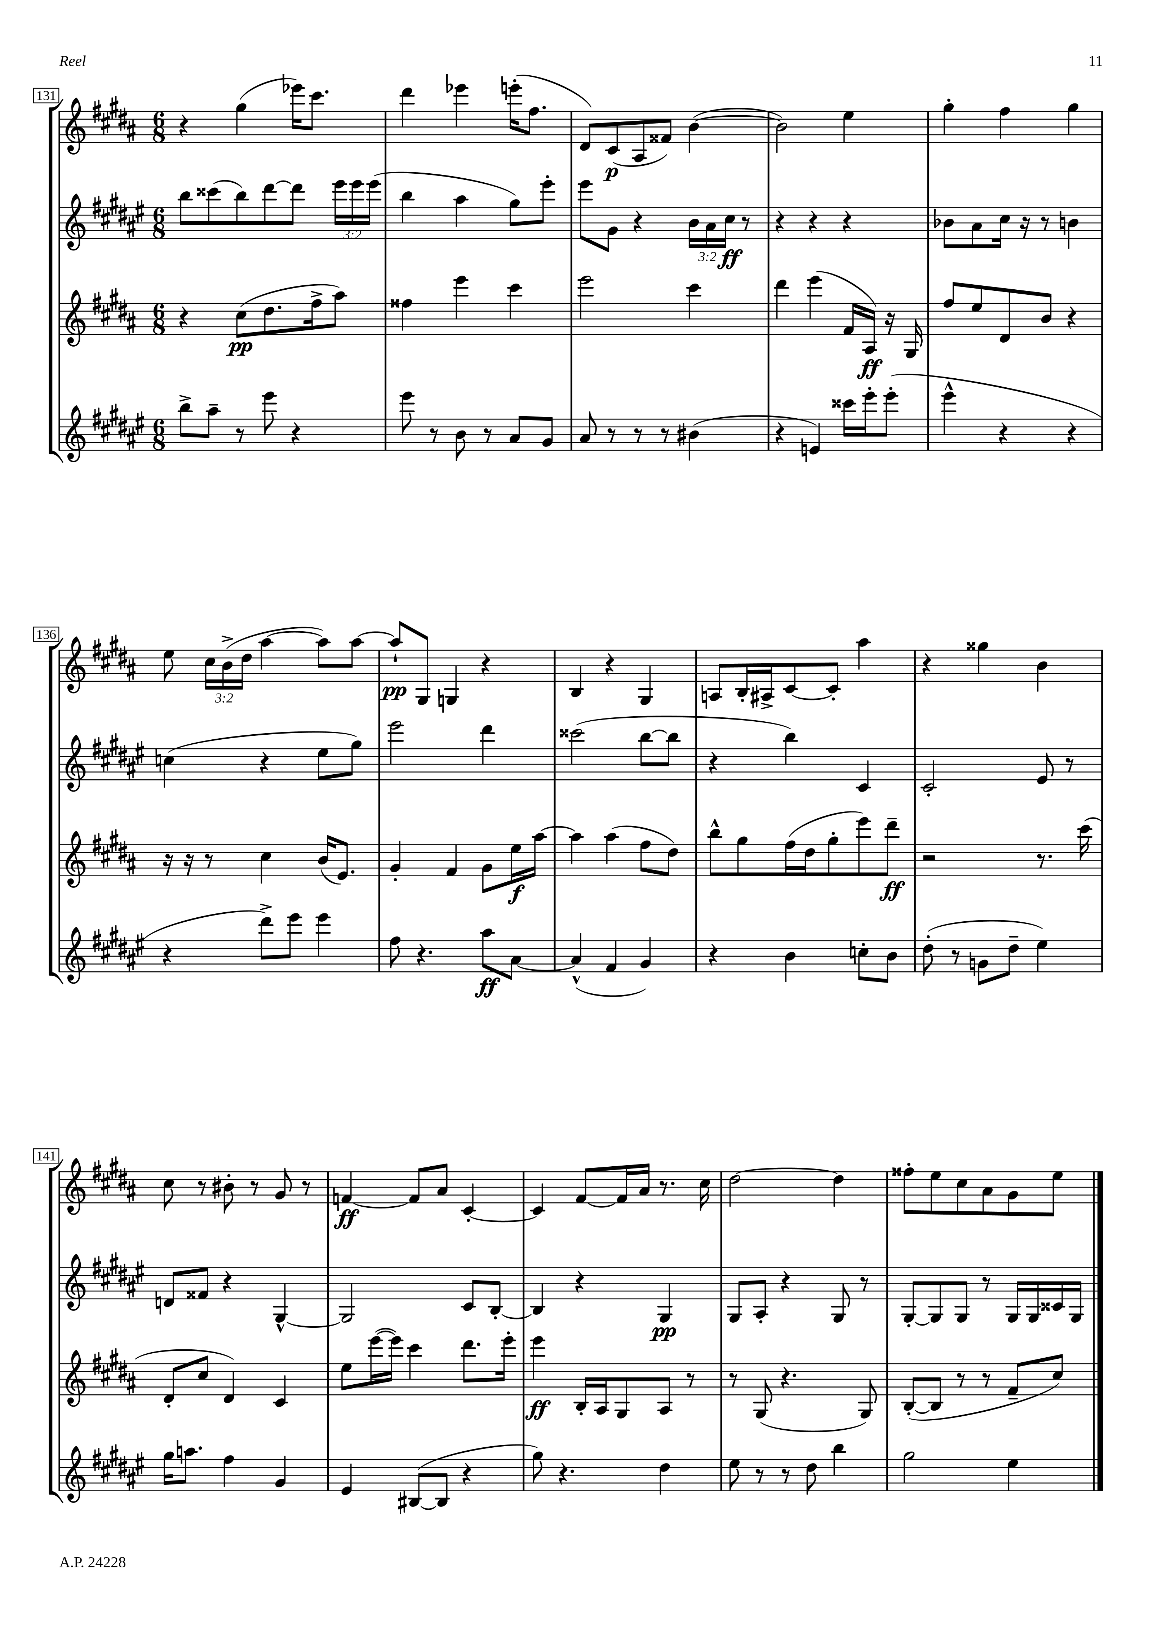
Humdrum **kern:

**kern	**dynam	**kern	**dynam	**kern	**dynam	**kern	**dynam
*part4	*part4	*part3	*part3	*part2	*part2	*part1	*part1
*staff4	*staff4	*staff3	*staff3	*staff2	*staff2	*staff1	*staff1
*clefG2	*	*clefG2	*	*clefG2	*	*clefG2	*
*k[f#c#g#d#a#e#]	*	*k[f#c#g#d#a#]	*	*k[f#c#g#d#a#e#]	*	*k[f#c#g#d#a#]	*
*M6/8	*	*M6/8	*	*M6/8	*	*M6/8	*
=131	=131	=131	=131	=131	=131	=131	=131
8bb^\L	.	4r	.	8bb\L	.	4r	.
8aa#~\J	.	.	.	(8ccc##X\	.	.	.
8r	.	(8cc#\L	pp	8bb\)	.	(4gg#\	.
8eee#\	.	8.dd#\	.	[8ddd#\	.	.	.
4r	.	.	.	8ddd#\J]	.	16eee-X\KL)	.
.	.	16ff#^\k	.	.	.	8.ccc#\J	.
.	.	8aa#\J)	.	24eee#\LL	.	.	.
.	.	.	.	24eee#\	.	.	.
.	.	.	.	(24eee#\JJ	.	.	.
=132	=132	=132	=132	=132	=132	=132	=132
8eee#\	.	4ff##X\	.	4bb\	.	4ddd#\	.
8r	.	.	.	.	.	.	.
8b\	.	4eee\	.	4aa#\	.	4eee-X\	.
8r	.	.	.	.	.	.	.
8a#/L	.	4ccc#\	.	8gg#\L)	.	(16eeen'\KL	.
.	.	.	.	.	.	8.ff#\J	.
8g#/J	.	.	.	8eee#'\J	.	.	.
=133	=133	=133	=133	=133	=133	=133	=133
8a#/	.	2eee\	.	8eee#\L	.	8d#/L)	.
8r	.	.	.	8g#\J	.	(8c#/	p
8r	.	.	.	4r	.	8A#/	.
8r	.	.	.	.	.	8f##X/J)	.
(4b#X\	.	4ccc#\	.	24b\LL	.	([4b\	.
.	.	.	.	24a#\	.	.	.
.	.	.	.	24cc#\JJ	ff	.	.
.	.	.	.	8r	.	.	.
=134	=134	=134	=134	=134	=134	=134	=134
4r	.	4ddd#\	.	4r	.	2b\])	.
4en/)	.	(4eee\	.	4r	.	.	.
16ccc##X\LL	.	16f#/LL	.	4r	.	4ee\	.
16eee#'\J	.	16A#/JJ)	ff	.	.	.	.
(8eee#'\J	.	16r	.	.	.	.	.
.	.	16G#/	.	.	.	.	.
=135	=135	=135	=135	=135	=135	=135	=135
4eee#^^\	.	8ff#/L	.	8b-X\L	.	4gg#'\	.
.	.	8ee/	.	8a#\	.	.	.
4r	.	8d#/	.	16cc#\Jk	.	4ff#\	.
.	.	.	.	16r	.	.	.
.	.	8b/J	.	8r	.	.	.
4r	.	4r	.	4bn\	.	4gg#\	.
!!LO:LB:g=z
=136	=136	=136	=136	=136	=136	=136	=136
4r	.	16r	.	(4ccn\	.	8ee\	.
.	.	16r	.	.	.	.	.
.	.	8r	.	.	.	24cc#\LL	.
.	.	.	.	.	.	(24b^\	.
.	.	.	.	.	.	24dd#\JJ	.
8ddd#^\L)	.	4cc#\	.	4r	.	[4aa#\	.
8eee#\J	.	.	.	.	.	.	.
4eee#\	.	(16b/KL	.	8ee#\L	.	8aa#\L])	.
.	.	8.e/J)	.	.	.	.	.
.	.	.	.	8gg#\J)	.	[8aa#\J	.
=137	=137	=137	=137	=137	=137	=137	=137
8ff#\	.	4g#'/	.	2eee#\	.	8aa#`/L]	pp
4.r	.	.	.	.	.	8G#/J	.
.	.	4f#/	.	.	.	4Gn/	.
8aa#\L	ff	8g#\L	.	4ddd#\	.	4r	.
[8a#\J	.	16ee\L	f	.	.	.	.
.	.	[16aa#\JJ	.	.	.	.	.
=138	=138	=138	=138	=138	=138	=138	=138
(4a#^^/]	.	4aa#\]	.	(2ccc##X\	.	4B/	.
4f#/	.	(4aa#\	.	.	.	4r	.
4g#/)	.	8ff#\L	.	[8bb\L	.	4G#/	.
.	.	8dd#\J)	.	8bb\J]	.	.	.
=139	=139	=139	=139	=139	=139	=139	=139
4r	.	8bb^^\L	.	4r	.	8An/L	.
.	.	8gg#\	.	.	.	16B'/L	.
.	.	.	.	.	.	16A#X^/J	.
4b\	.	(16ff#\L	.	4bb\)	.	[8c#/	.
.	.	16dd#\J	.	.	.	.	.
.	.	8gg#'\	.	.	.	8c#'/J]	.
8ccn'\L	.	8eee\)	.	4c#/	.	4aa#\	.
8b\J	.	8ddd#~\J	ff	.	.	.	.
=140	=140	=140	=140	=140	=140	=140	=140
(8dd#'\	.	2r	.	2c#'/	.	4r	.
8r	.	.	.	.	.	.	.
8gn\L	.	.	.	.	.	4gg##X\	.
8dd#~\J	.	.	.	.	.	.	.
4ee#\)	.	8.r	.	8e#/	.	4b\	.
.	.	.	.	8r	.	.	.
.	.	(16ccc#\	.	.	.	.	.
!!LO:LB:g=z
=141	=141	=141	=141	=141	=141	=141	=141
16gg#\KL	.	8d#'/L	.	8dn/L	.	8cc#\	.
8.aan\J	.	.	.	.	.	.	.
.	.	8cc#/J	.	8f##X/J	.	8r	.
4ff#\	.	4d#/)	.	4r	.	8b#X'\	.
.	.	.	.	.	.	8r	.
4g#/	.	4c#/	.	[4G#^^/	.	8g#/	.
.	.	.	.	.	.	8r	.
=142	=142	=142	=142	=142	=142	=142	=142
4e#/	.	8ee\L	.	2G#/]	.	[4fn/	ff
.	.	([16eee\L	.	.	.	.	.
.	.	16eee\JJ])	.	.	.	.	.
([8B#X/L	.	4ccc#\	.	.	.	8f/L]	.
8B#/J]	.	.	.	.	.	8a#/J	.
4r	.	8.ddd#\L	.	8c#/L	.	[4c#'/	.
.	.	.	.	[8B'/J	.	.	.
.	.	16eee'\Jk	.	.	.	.	.
=143	=143	=143	=143	=143	=143	=143	=143
8gg#\)	.	4eee\	ff	4B/]	.	4c#/]	.
4.r	.	.	.	.	.	.	.
.	.	16B'/LL	.	4r	.	[8f#/L	.
.	.	16A#/J	.	.	.	.	.
.	.	8G#/	.	.	.	16f#/L]	.
.	.	.	.	.	.	16a#/JJ	.
4dd#\	.	8A#/J	.	4G#/	pp	8.r	.
.	.	8r	.	.	.	.	.
.	.	.	.	.	.	16cc#\	.
=144	=144	=144	=144	=144	=144	=144	=144
8ee#\	.	8r	.	8G#/L	.	[2dd#\	.
8r	.	(8G#/	.	8A#'/J	.	.	.
8r	.	4.r	.	4r	.	.	.
8dd#\	.	.	.	.	.	.	.
4bb\	.	.	.	8G#/	.	4dd#\]	.
.	.	8G#/)	.	8r	.	.	.
=145	=145	=145	=145	=145	=145	=145	=145
2gg#\	.	([8B'/L	.	[8G#'/L	.	8ff##X'\L	.
.	.	8B/J]	.	8G#/]	.	8ee\	.
.	.	8r	.	8G#/J	.	8cc#\	.
.	.	8r	.	8r	.	8a#\	.
4ee#\	.	8f#~/L	.	16G#/LL	.	8g#\	.
.	.	.	.	16G#/	.	.	.
.	.	8cc#/J)	.	16c##X/	.	8ee\J	.
.	.	.	.	16G#/JJ	.	.	.
==	==	==	==	==	==	==	==
*-	*-	*-	*-	*-	*-	*-	*-
